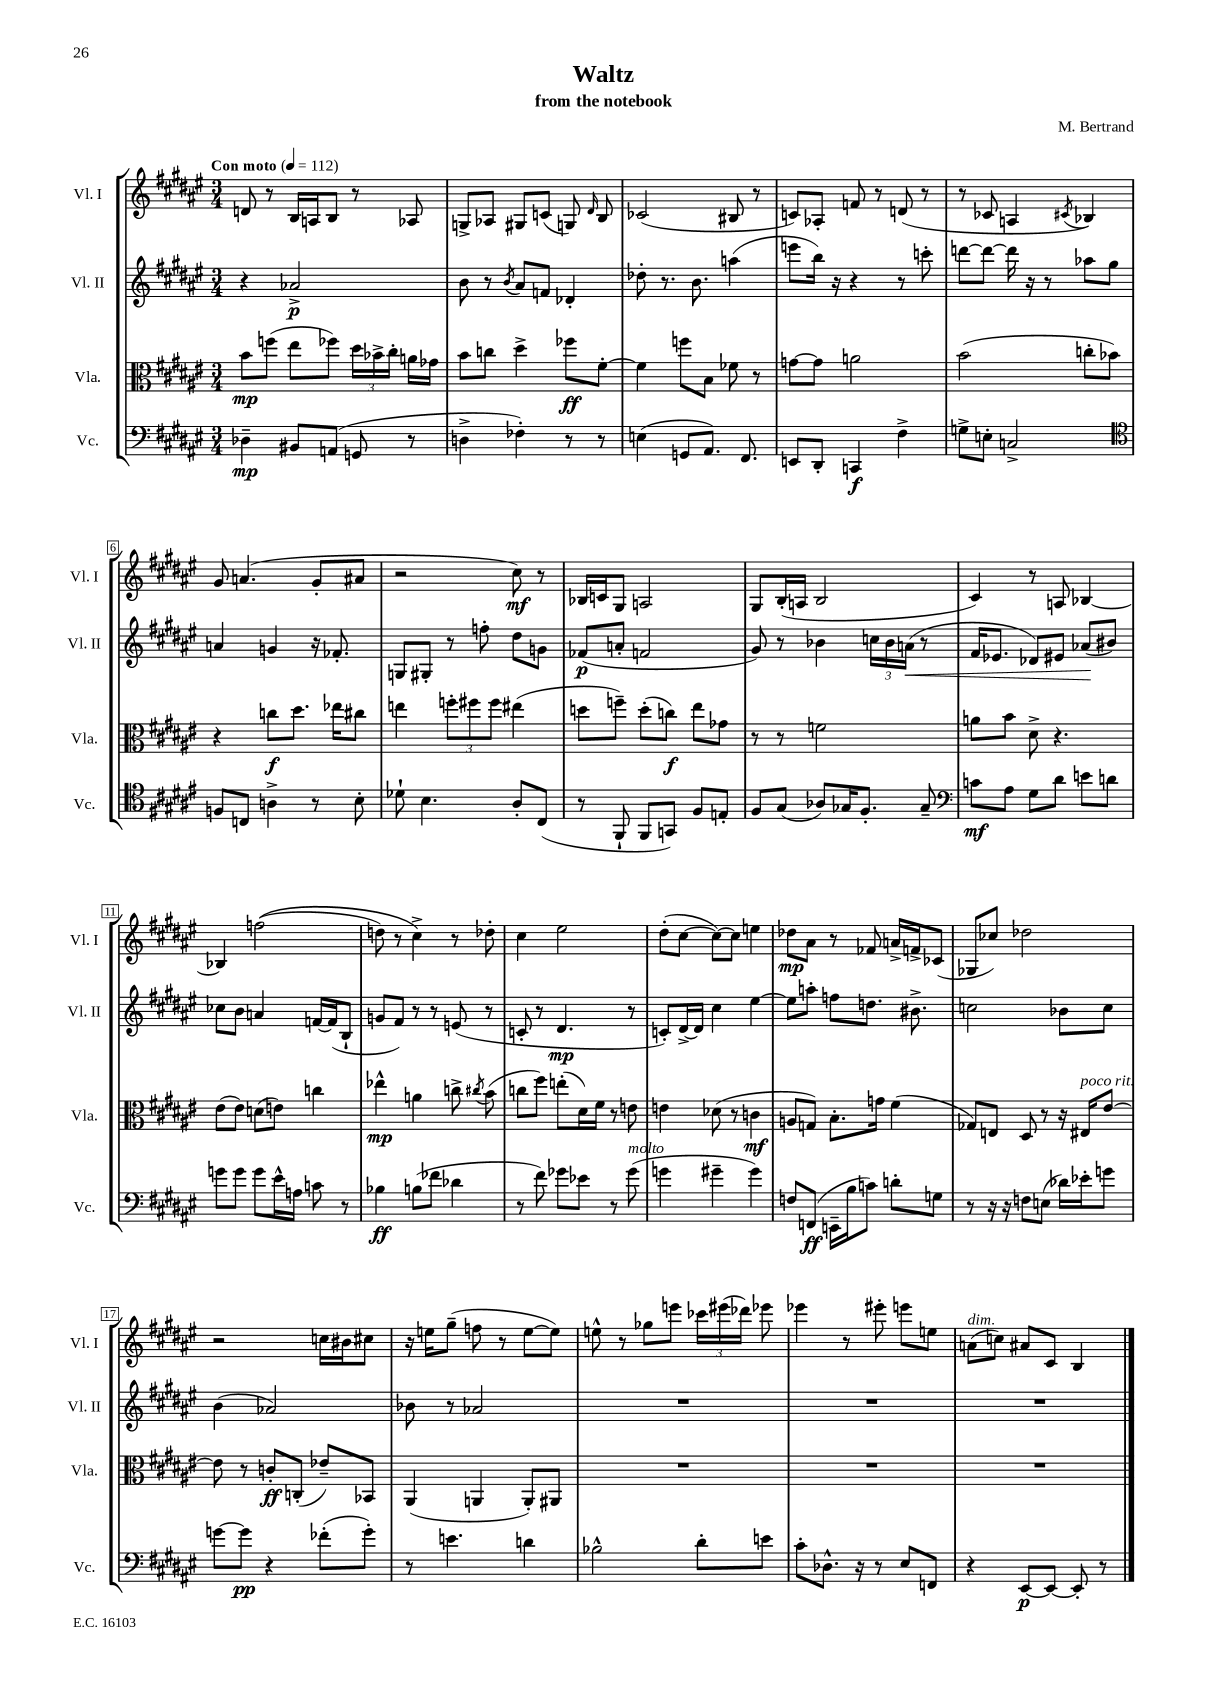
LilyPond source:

\header { title = "Waltz" composer = "M. Bertrand" subtitle = "from the notebook" }
<<
\new StaffGroup <<
\new Staff = "s0" \with { instrumentName = "Vl. I" shortInstrumentName = "Vl. I" } {
    \clef treble \key fis \major \numericTimeSignature \time 3/4 \tempo "Con moto" 4 = 112
    \autoBeamOff d'8 r8 b16[ a16 b8] r8 aes8 |
    g8[-> aes8] gis8[ c'8]( g8) \grace { dis'16 } b8 |
    ces'2( bis8 r8 |
    c'8[) aes8]-. f'8 r8 d'8( r8 |
    r8 ces'8 a4 \acciaccatura { cis'8 } bes4) |
    gis'8 a'4.( gis'8[-. ais'8] |
    r2 cis''8\mf) r8 |
    bes16[ c'16 gis8] a2 |
    gis8[ b16-.( a16] b2 |
    cis'4) r8 a8 bes4~ |
    bes4 f''2(\( |
    d''8) r8 cis''4->\) r8 des''8-. |
    cis''4 eis''2 |
    dis''8[-.( cis''8]~ cis''8[~) cis''8] e''4 |
    des''8[\mp ais'8] r8 fes'8 a'16[-> f'16-> ces'8]( |
    ges8[ ces''8]) des''2 |
    r2 c''16[ bis'16 cis''8] |
    r16 e''16[ gis''8]--( f''8 r8 e''8[~ e''8]) |
    e''8-^ r8 ges''8[ e'''8] \tuplet 3/2 { ces'''16[ eis'''16( des'''16]) } ees'''8 |
    ees'''4 r8 eis'''8-. e'''8[ e''8] |
    a'8[^\markup { \italic "dim." }( c''8]) ais'8[ cis'8] b4 \bar "|." |
}
\new Staff = "s1" \with { instrumentName = "Vl. II" shortInstrumentName = "Vl. II" } {
    \clef treble \key fis \major \numericTimeSignature \time 3/4
    \autoBeamOff r4 aes'2->\p |
    b'8 r8 \acciaccatura { b'8 } ais'8[ f'8] des'4-. |
    des''8-. r8. b'8. a''4( |
    e'''8[ b''16]) r16 r4 r8 c'''8-. |
    d'''8[~ d'''8]~ d'''16 r16 r8 aes''8[ gis''8] |
    a'4 g'4 r16 fes'8.-. |
    g8[ gis8]-. r8 f''8-. dis''8[ g'8] |
    fes'8[\p( a'8]-. f'2 |
    gis'8) r8 bes'4 \tuplet 3/2 { c''16[ bes'16 a'16]\<( } r8 |
    fis'16[ ees'8.] des'8[) eis'8] aes'8[\!( bis'8]) |
    ces''8[ b'8] a'4 f'16[~ f'16( b8]-! |
    g'8[ fis'8]) r8 r8 e'8( r8 |
    c'8-. r8 dis'4.\mp r8 |
    c'8[-.) dis'16~-> dis'16] cis''4 eis''4~ |
    eis''8[ a''8]-. f''8[ d''8.] bis'8.-> |
    c''2 bes'8[ c''8] |
    b'4( aes'2) |
    bes'8 r8 aes'2 |
    R2. |
    R2. |
    R2. \bar "|." |
}
\new Staff = "s2" \with { instrumentName = "Vla." shortInstrumentName = "Vla." } {
    \clef alto \key fis \major \numericTimeSignature \time 3/4
    \autoBeamOff b'8[\mp f''8]( eis''8[ fes''8]) \tuplet 3/2 { dis''16[ bes'16-> cis''16]-. } a'16[ ges'16] |
    b'8[ c''8] dis''4-> fes''8[\ff fis'8]~-. |
    fis'4 f''8[ b8] fes'8 r8 |
    g'8[~ g'8] a'2 |
    b'2( c''8[-. bes'8]) |
    r4 c''8[\f dis''8.] ees''16[ cis''8] |
    e''4 \tuplet 3/2 { f''8[-. fis''8 fis''8] } eis''4( |
    d''8[ f''8]--) d''8[-.( c''8]\f) eis''8[ ges'8] |
    r8 r8 f'2 |
    a'8[ b'8] dis'8-> r4. |
    eis'8[( eis'8]) d'8[( e'8]) c''4 |
    ees''4-^\mp a'4 c''8-> \acciaccatura { cis''8 } b'8( |
    c''8[ fis''8]) e''8[-.( dis'16) fis'16] r8 e'8 |
    e'4 des'8( r8 c'4\mf |
    a8[ g8]) b8.[-. g'16] fis'4( |
    ges8[) e8] dis8 r8 r16 eis16[^\markup { \italic "poco rit." } eis'8]~ |
    eis'8 r8 c'8[-.\ff c8]-.( ees'8[--) bes,8] |
    ais,4( a,4 a,8[-.) ais,8] |
    R2. |
    R2. |
    R2. \bar "|." |
}
\new Staff = "s3" \with { instrumentName = "Vc." shortInstrumentName = "Vc." } {
    \clef bass \key fis \major \numericTimeSignature \time 3/4
    \autoBeamOff des4--\mp bis,8[ a,8]( g,8 r8 |
    d4-> fes4-.) r8 r8 |
    e4( g,8[ ais,8.]) fis,8. |
    e,8[ dis,8]-. c,4\f fis4-> |
    g8[-> e8]-. c2-> |
    \clef tenor f8[ c8] a4-> r8 b8-. |
    des'8-! b4. ais8[-. cis8]( |
    r8 fis,8-! fis,8[ g,8]) fis8[ e8]-. |
    fis8[ gis8]( aes8[) ges16 fis8.]-. ges8-- |
    \clef bass c'8[\mf ais8] gis8[ dis'8] e'8[ d'8] |
    g'8[ g'8] g'8[ eis'16-^ a16] c'8 r8 |
    bes4\ff b8[( fes'8] des'4 |
    r8 fis'8) ges'8[ ees'8] r8 ges'8^\markup { \italic "molto" }( |
    g'4 gis'4-- gis'4) |
    f8[ f,8]\ff( e,16[-- b16 c'8]) d'8[-. g8] |
    r8 r16 r16 f8[ e8]( des'16[) ees'16-. g'8] |
    g'8[~ g'8]\pp r4 fes'8[-.( g'8]-.) |
    r8 e'4. d'4 |
    bes2-^ dis'8[-. e'8] |
    cis'8[-. des8.]-^ r16 r8 eis8[ f,8] |
    r4 eis,8[~\p eis,8]~ eis,8-. r8 \bar "|." |
}
>>
>>
\layout { \context { \Score \override BarNumber.stencil = #(make-stencil-boxer 0.1 0.3 ly:text-interface::print) } }
